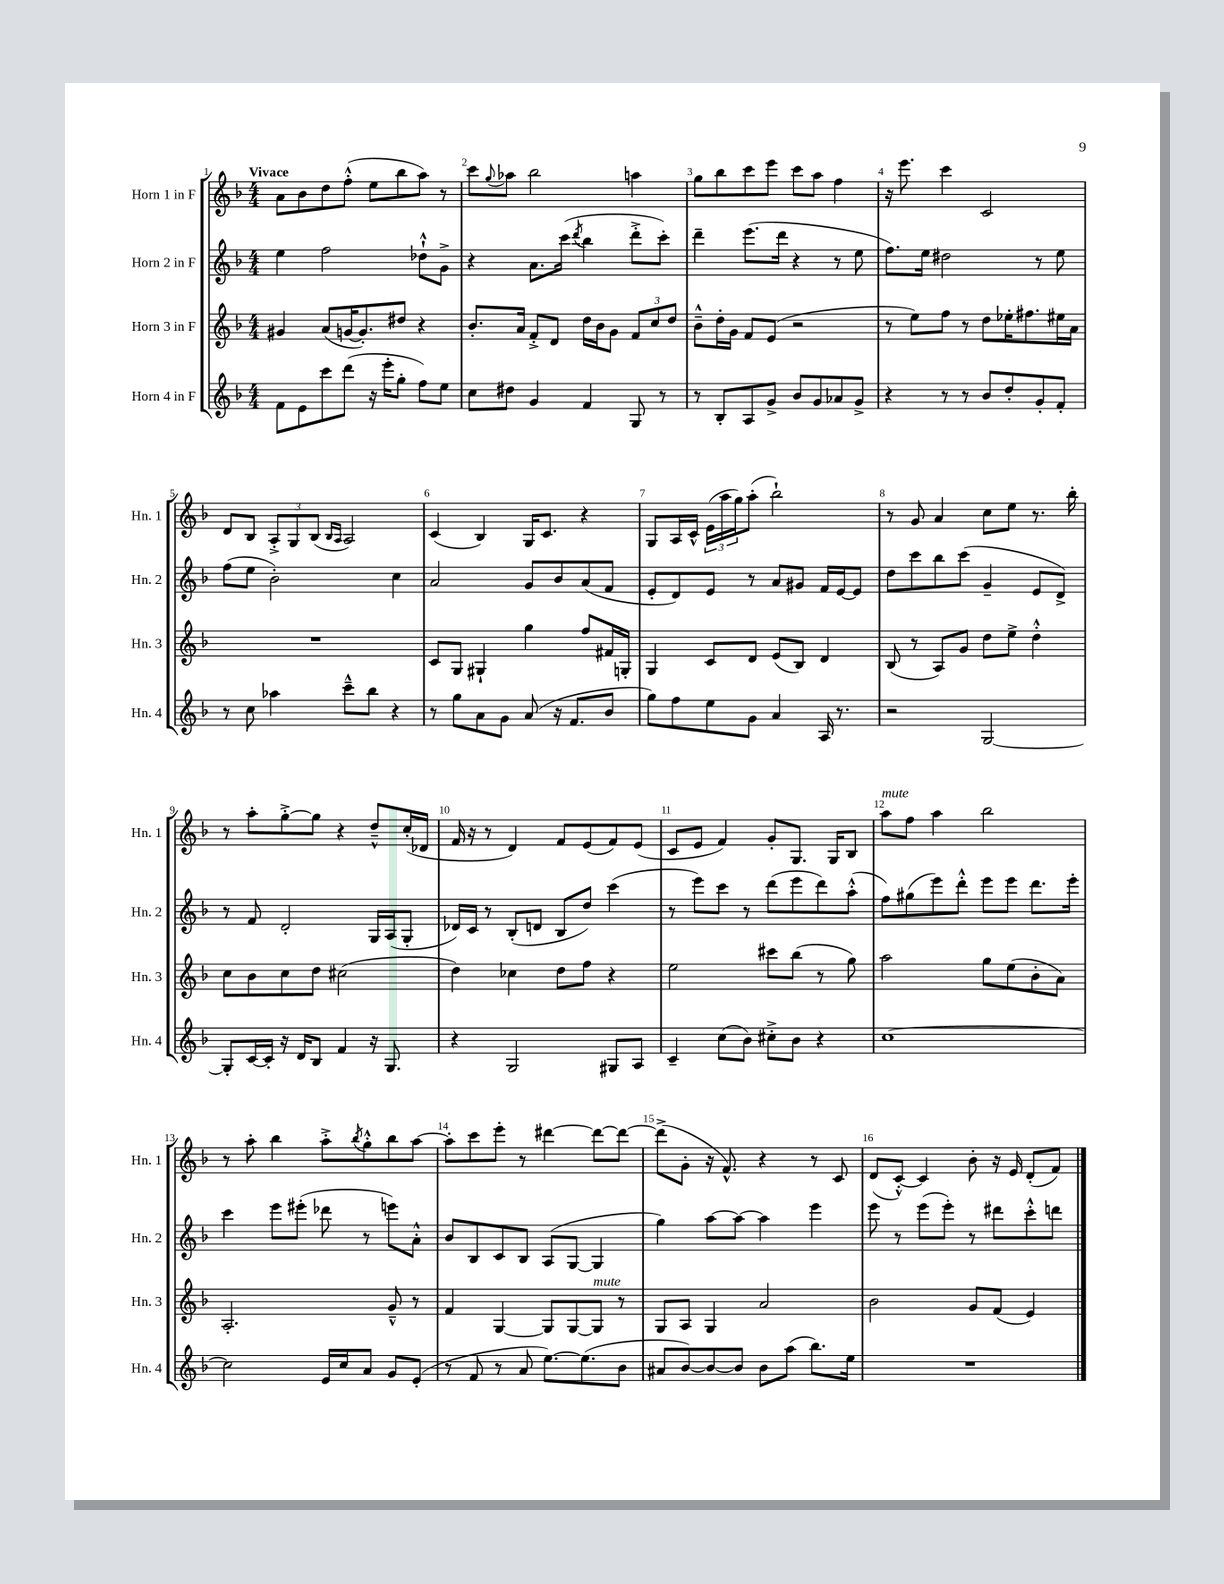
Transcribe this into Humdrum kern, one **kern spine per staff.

**kern	**kern	**kern	**kern
*staff4	*staff3	*staff2	*staff1
*clefG2	*clefG2	*clefG2	*clefG2
*k[b-]	*k[b-]	*k[b-]	*k[b-]
*M4/4	*M4/4	*M4/4	*M4/4
8f	4g#	4ee	8a
8e	.	.	8b-
8ccc	(8a	2ff	8dd
(8ddd	[16g	.	(8ff'^^
.	8.g'])	.	.
16r	.	.	8ee
16eee'	.	.	.
8gg'	8dd#	.	8bb-
8ff)	4r	8dd-`^^	8aa)
8ee	.	8g^	8r
=	=	=	=
8cc	8.b-'	4r	8ccc
.	.	.	8qqgg
8dd#	.	.	8aa-
.	16a	.	.
4g	8f'^	8.a	2bb-
.	8d	.	.
.	.	(16ccc	.
.	.	8qddd	.
4f	16dd	4bb-	.
.	16b-	.	.
.	8g	.	.
8G	12f	8ddd'^	4aa
.	12cc	.	.
8r	.	8ccc')	.
.	12dd	.	.
=	=	=	=
8r	8b-~^^	4ddd~	8gg
8B-'	16dd'	.	8bb-
.	16g	.	.
8A	8f	(8.eee	8ccc
8g^	(8e	.	8eee
.	.	16ddd	.
8b-	2r	4r	8ccc
8g	.	.	8aa
8a-	.	8r	4ff
8g^	.	8ee	.
=	=	=	=
4r	8r	8.ff)	16r
.	.	.	8.eee
.	8ee)	.	.
.	.	16ee	.
8r	8ff	2dd#	4ccc
8r	8r	.	.
8b-	8dd	.	2c
8dd'	16ee-'	.	.
.	8.ff#	.	.
8g'	.	8r	.
8f'	16ee#	8ee	.
.	16a	.	.
=	=	=	=
8r	1r	(8ff	8d
8cc	.	8ee	8B-
4aa-	.	2b-')	12A'^
.	.	.	12G
.	.	.	(12B-
.	.	.	16qqB-
.	.	.	16qqA
8ccc~^^	.	.	2A)
8bb-	.	.	.
4r	.	4cc	.
=	=	=	=
8r	8c	2a	(4c
8gg	8G	.	.
8a	4G#`	.	4B-)
8g	.	.	.
(8a	4gg	8g	16G
.	.	.	8.c
16r	.	8b-	.
8.f	.	.	.
.	8ff	(8a	4r
8b-	16f#	8f	.
.	16G'	.	.
=	=	=	=
8gg)	4G	8e'	8G
8ff	.	8d)	16A
.	.	.	16c^^
8ee	8c	8e	(24e
.	.	.	24aa
.	.	.	24gg)
8g	8d	8r	(8aa'
4a	(8e	8a	2bb-`)
.	8B-)	8g#	.
16A	4d	16f	.
8.r	.	[16e	.
.	.	8e]	.
=	=	=	=
2r	(8B-	8dd	8r
.	8r	8ccc	8g
.	8A)	8bb-	4a
.	8g	(8ccc	.
[2G	8dd	4g~	8cc
.	8ee^	.	8ee
.	4dd'^^	8e	8.r
.	.	8d^)	.
.	.	.	16bb-'
=	=	=	=
8G']	8cc	8r	8r
[16c	8b-	8f	8aa'
16c']	.	.	.
16r	8cc	2d'	[8gg'^
16d	.	.	.
8B-	8dd	.	8gg]
4f	(2cc#	.	4r
16r	.	16G	8dd~^^
8.G	.	(16A	.
.	.	8G'	(16cc'
.	.	.	16d-
=	=	=	=
4r	4dd)	16d-)	16f
.	.	16c	16r
.	.	8r	8r
2G	4cc-	(8B-'	4d)
.	.	8d	.
.	8dd	8B-	8f
.	8ff	8dd)	(8e
8G#	4r	(4ccc	8f)
8A	.	.	(8e
=	=	=	=
4c~	2ee	8r	8c
.	.	8eee)	8e
(8cc	.	8ccc	4f)
8b-)	.	8r	.
8cc#'^	8ccc#	(8ddd	8g'
8b-	(8bb-	8eee	8.G
4r	8r	8ddd)	.
.	.	.	16G
.	8gg)	(8aa'^^	8B-
=	=	=	=
[1cc	2aa	8ff)	8aa
.	.	(8gg#	8ff
.	.	8eee)	4aa
.	.	8ddd'^^	.
.	8gg	8eee	2bb-
.	(8ee	8eee	.
.	8b-'	8.ddd	.
.	8a)	.	.
.	.	16eee'	.
=	=	=	=
2cc]	2.A'	4ccc	8r
.	.	.	8aa'
.	.	8eee	4bb-
.	.	(8eee#'	.
16e	.	8ddd-	8aa'^
16cc	.	.	.
.	.	.	8qbb-
8a	.	8r	8gg'^^
8g	8g~^^	8eee)	8bb-
(8e'	8r	8a'^^	[8aa
=	=	=	=
8r	4f	8b-	8aa']
8f	.	8B-	8ccc
8r	[4G	8c	8eee'
8a	.	8B-	8r
[8.ee)	8G]	(8A	[4ddd#
.	[8G	[8G	.
(8.ee]	.	.	.
.	8G]	4G]	8ddd#_
8b-	8r	.	8ddd#_
=	=	=	=
8a#	8G	4gg)	(8ddd#^]
[8b-)	8A	.	8g'
8b-_	4G	[8aa	16r
.	.	.	8.f^^)
8b-]	.	8aa_	.
8b-	2a	4aa]	4r
(8aa	.	.	.
8.bb-)	.	4eee	8r
.	.	.	8c
16ee	.	.	.
=	=	=	=
1r	2b-	8eee	(8d
.	.	8r	[8c'^^)
.	.	(8eee	4c]
.	.	8eee')	.
.	8g	8r	8b-'
.	(8f	8ddd#	16r
.	.	.	16e
.	4e)	8ccc'^^	(8d'
.	.	8ddd	8f)
==	==	==	==
*-	*-	*-	*-
